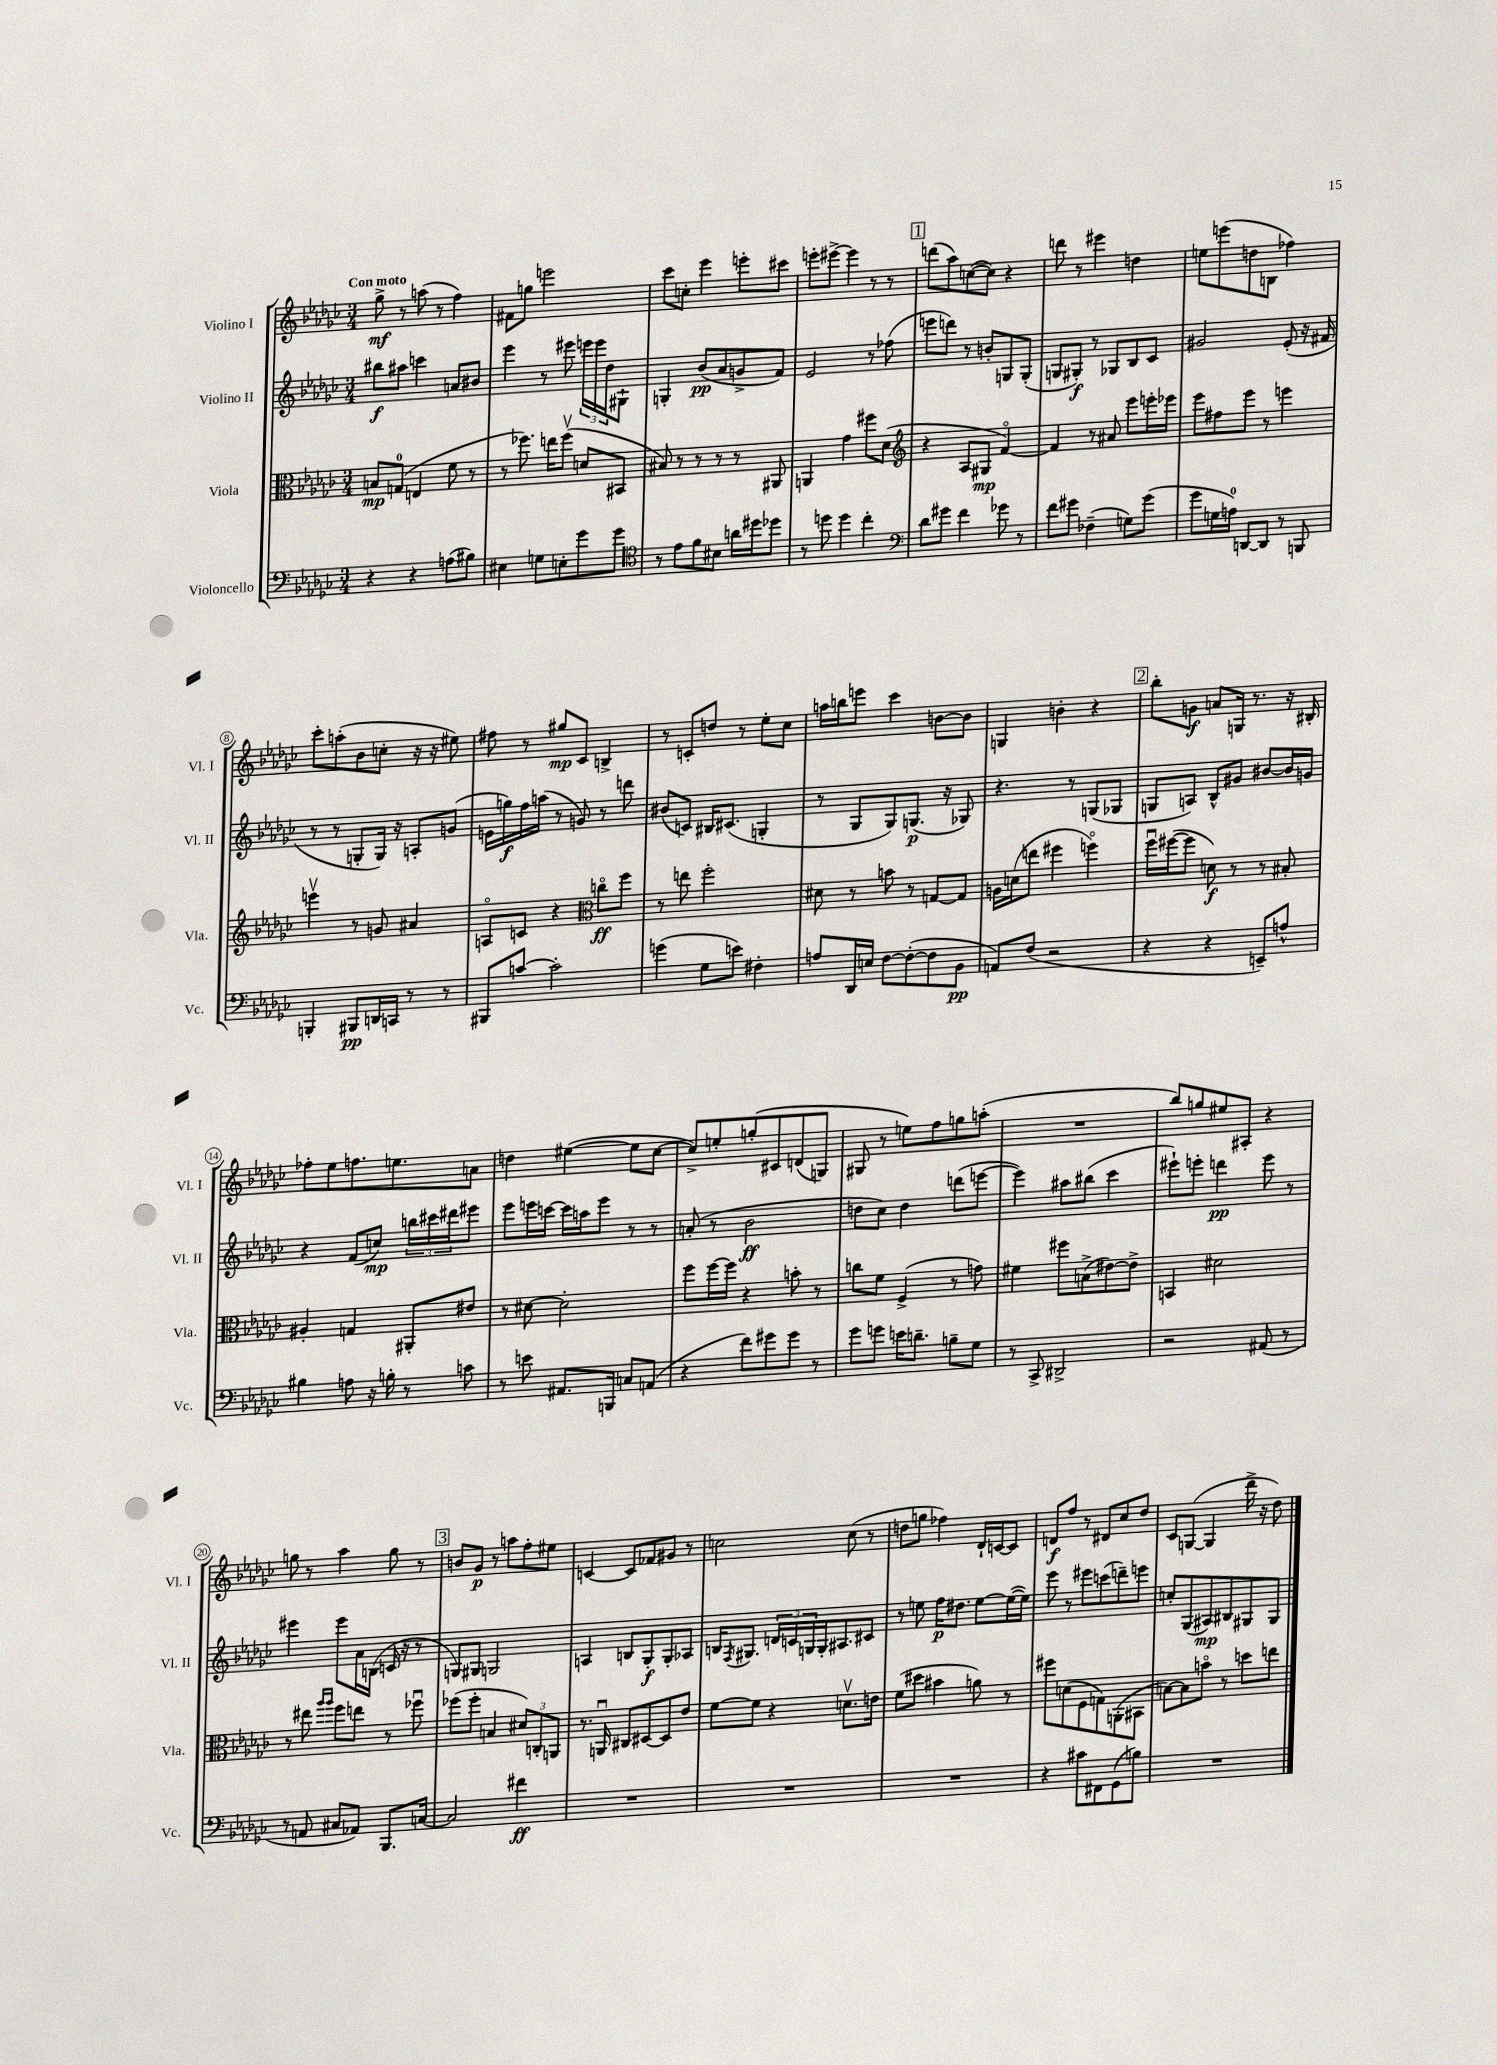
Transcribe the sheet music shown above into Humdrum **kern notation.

**kern	**kern	**kern	**kern
*staff4	*staff3	*staff2	*staff1
*clefF4	*clefC3	*clefG2	*clefG2
*k[b-e-a-d-g-c-]	*k[b-e-a-d-g-c-]	*k[b-e-a-d-g-c-]	*k[b-e-a-d-g-c-]
*M3/4	*M3/4	*M3/4	*M3/4
4r	8B/L	8bb#\L	8gg-^\
.	(8G/J	8aa#\J	8r
4r	4E/	4ccc\	(8aa\
.	.	.	8r
(8A\L	8f\	8a/L	4ff\)
8B#\J)	8r	8b#/J	.
=	=	=	=
4E#\	8r	4eee-\	8f#\L
.	8.ff-\)	.	8gg\J
8G\L	.	8r	2eee\
.	16ee\LK	.	.
8E'\	(8ff-v\J	8eee#\	.
8g-\	8d/L	24eee\LL	.
.	.	24eee\	.
.	.	24dd-\J	.
8g-\J	8BB#/J	8G#`\J	.
=	=	=	=
*clefC4	*	*	*
8r	8B#/)	4G'/	8ccc-\L
8e-\L	8r	.	8cc'\J
8f\	8r	(8b-/L	4eee-\
8B#\J	8r	8a-/	.
16a\LL	8r	8g^/	8eee'\L
16dd#\J	.	.	.
8dd-\J	8AA#/	8f/J)	8ccc#\J
=	=	=	=
8r	4AA/	2e-/	8eee'\L
8dd\	.	.	[8eee#^\J
4dd\	4g-\	.	4eee#\]
4cc-'\	8ff#\L	8r	8r
.	(8d-\J	(8ff-\	8r
=	=	=	=
*clefF4	*clefG2	*	*
8d-\L	4r	8eee\L	(8ddd\L
8g#\J	.	8ddd\J)	8aa-\)
4f\	8A-/L	8r	([8cc\
.	8G#/J	8b'/L	8cc\]J)
8g-\	[4fo/)	8G/	4r
8r	.	(8G'/J	.
=	=	=	=
8f\L	4f/]	8G/L	8ddd\
8g#\J	.	8G#'/J)	8r
(4F-~\	8r	8r	4eee#\
.	8a#/	8G-/L	.
8G\L)	8eee-\L	8B-/	4dd\
(8g#\J	16eee'\L	8c-/J	.
.	16eee-\JJ	.	.
=	=	=	=
8g-\L	8eee-\L	2g#/	8ee\L
16G\L	8ff#\	.	(8eee\
16A\JJ)	.	.	.
[8DD/L	8eee-\J	.	8dd\
8DD/]J	8r	.	8B\J
8r	4eee\	(8e-'/	4ff-\)
8BBB/	.	16r	.
.	.	16f#/	.
=	=	=	=
4BBB'/	4eeev\	8r	8ccc-'\L
.	.	8r	(8aa'\
8BBB#/L	8r	8G'/L	8b-\
16DD/L	8g/	16G/Jk)	8cc'\J
16CC/JJ	.	16r	.
8r	4a#/	8A'/L	16r
.	.	.	16r
8r	.	(8g/J	8ee#\)
=	=	=	=
8BBB#/L	8Ao/L	16e\LL	8ff#\
.	.	16gg\)	.
[8c/J	8c/J	16ff\	8r
.	.	(16aa\JJ	.
2c'\]	4r	8r	8gg#/L
.	.	8g/)	8c-/J
*	*clefC3	*	*
.	8cco\L	8r	4B^/
.	8ff\J	8ddd\	.
=	=	=	=
(4g\	8r	(8b#/L	8r
.	8ee\	8c/J)	8c'/L
8G-\L	2ff'\	16B#/LK	8dd/J
.	.	(8.c#/J	.
8e\J)	.	.	8r
4F#'\	.	4G'/	8ee-'\L
.	.	.	8cc-\J
=	=	=	=
8A/L	8d#\	8r	16aa\LL
.	.	.	16bb\J
16DD-/L	8r	8G-/L	8eee\J
16E/JJ	.	.	.
[8F\L	8b\	8G-/)	4ccc-\
(8F'\_	8r	(8.G/J	.
8F\]	[8G/L	.	[8b\L
.	.	16r	.
8BB-\J	8G/]J	8G-/)	8b\]J
=	=	=	=
8AA/L)	16A\LL	4.r	4G/
.	(16d\J	.	.
(8F/J	8ee\J	.	.
2r	4ff#\	.	4b'\
.	.	8r	.
.	4ffo\)	(8G/L	4r
.	.	8G-/J	.
=	=	=	=
4r	16ffu\LL	8G/L	8bb-'\L
.	([16ff#\J	.	.
.	8ff#\]J	8A/J)	8g\J
4r	8d\)	8B-^^/L	8a/L
.	8r	8g#/J	16G/Jk
.	.	.	8.r
8EE~/L)	8r	[8b#/L	.
8A^^/J	8B#'/	16b#/]L	16r
.	.	16g/JJ	16B#'/
=	=	=	=
4B#\	4A#'/	4r	8ff-'\L
.	.	.	8ee-\
8A\	4G/	(8f/L	8.ff\
16r	.	8cc/J)	.
16B'\	.	.	8.ee\
8r	8AA#'/L	24bb\LL	.
.	.	24ccc#\	.
.	.	24ddd#\J	.
8c\	8e#/J	8eee#\J	8a\J
=	=	=	=
8r	8r	8eee-\L	4dd\
8e\	[8d#\	16eee\L	.
.	.	[16ccc\JJ	.
8.AA#/L	2d#'\]	16ccc\]LL	([4ee#\
.	.	16aa\J	.
.	.	8eee\J	.
16BBB/Jk	.	.	.
8C/L	.	8r	8ee#\]L
(8AA/J	.	8r	[8cc-\J
=	=	=	=
4r	8ff\L	(8a'/	8cc-^/]L)
.	[16ff\L	8r	8ee'/
.	16ff\]JJ	.	.
8f\L)	4r	2b-\	&(8gg'/
8g#\	.	.	8c#/
8g#\J	8b'\	.	(8d/
8r	8r	.	8G/J)
=	=	=	=
8g-\L	8cc\L	8dd\L	8G#/
8g\J	8f\J	8cc-\J)	8r
16e\LK	(4F^/	4dd\	8ee\L&)
8.d~\J	.	.	.
.	.	.	8ff\
8B~\L	8r	(8ddd\L	8gg\
8G-\J	8g\)	[8eee\J	(8aa'\J
=	=	=	=
8r	4f#\	4eee\])	2.r
8CC-^/	.	.	.
2DD#^/	8ff#\L	8aa#\L	.
.	(8B^\	(8bb#\J	.
.	[8e#\)	4ccc-\	.
.	8e#^\]J	.	.
=	=	=	=
2r	4BB/	8eee#`\L)	8bb-/L)
.	.	8eee'\J	8gg/
.	2d#\	4ddd\	8ee#/
.	.	.	8A#'/J
(8AA#/	.	8eee\	4r
8r	.	8r	.
=	=	=	=
8r	8r	4eee#\	8gg\
8AA/	8ee#\	.	8r
.	16qqaa-/LL	.	.
.	16qqaa-/JJ	.	.
8C#/L	8ff\L	8eee#\L	4aa-\
8AA-/J)	8ee\J	16a-\L	.
.	.	(16B\JJ	.
8.BBB-/L	8r	16c/	8gg\
.	.	16r	.
.	8ff-u\	8r	8r
[16C/Jk	.	.	.
=	=	=	=
2C/]	(8ff-\L	8G/L)	8b/L
.	8ff-'\J	8G#/J	8g-/J
.	4B/	2G/	8r
.	.	.	8aa\L
4f#\	12d#/L)	.	8ff'\
.	12C'/	.	.
.	.	.	8ee#\J
.	12AA/J	.	.
=	=	=	=
2.r	8.r	4A/	[4c/
.	16AAu/	.	.
.	8C#/L	8B/L	8c/]L
.	[8D#/	8G-'/	8f-/
.	8D#/]	8G-'/	8g#/J
.	8e-/J	8A-/J	8r
=	=	=	=
2.r	[8f\L	16B/LK	2cc\
.	.	8qF/	.
.	.	8.G#/J	.
.	8f\]J	.	.
.	4r	24d/LL	.
.	.	24c/	.
.	.	24G/	.
.	.	16G'/J	.
.	.	8.A#/	.
.	8.dv\L	.	(8cc\
.	.	8c#/J	8r
.	16e\Jk	.	.
=	=	=	=
2.r	(8f\L	8r	8dd\L
.	8dd#\J	8ee\	8gg\J
.	4b#\	16ff\LK	4ff-\)
.	.	8.dd#\J	.
.	8a\)	[8ee\L	16d-`/LL
.	.	.	[16c/J
.	8r	(16ee\_L	8c/]J
.	.	16ee\]JJ)	.
=	=	=	=
4r	8ff#\L	8eee-\	8d/L
.	(8d\	8r	8ff/J
8c#\L	8F\	8eee#\L	8r
8FF#\	8G\)	(8ccc\	8d#/L
(8GG-\	(8AA'\	8ddd~\)	8cc-/
8B\J)	8BB#\J	8eee\J	8dd-/J
=	=	=	=
2.r	[8B\L)	8cc'/L	8c-/L
.	8B\]	(8G-/	([8G/J
.	8bo\J	8A#/)	4G/]
.	8r	8B#/	.
.	8dd\L	8G#/	16ddd-^\
.	.	.	16r
.	8ee\J	8G#/J	8dd-\)
==	==	==	==
*-	*-	*-	*-
